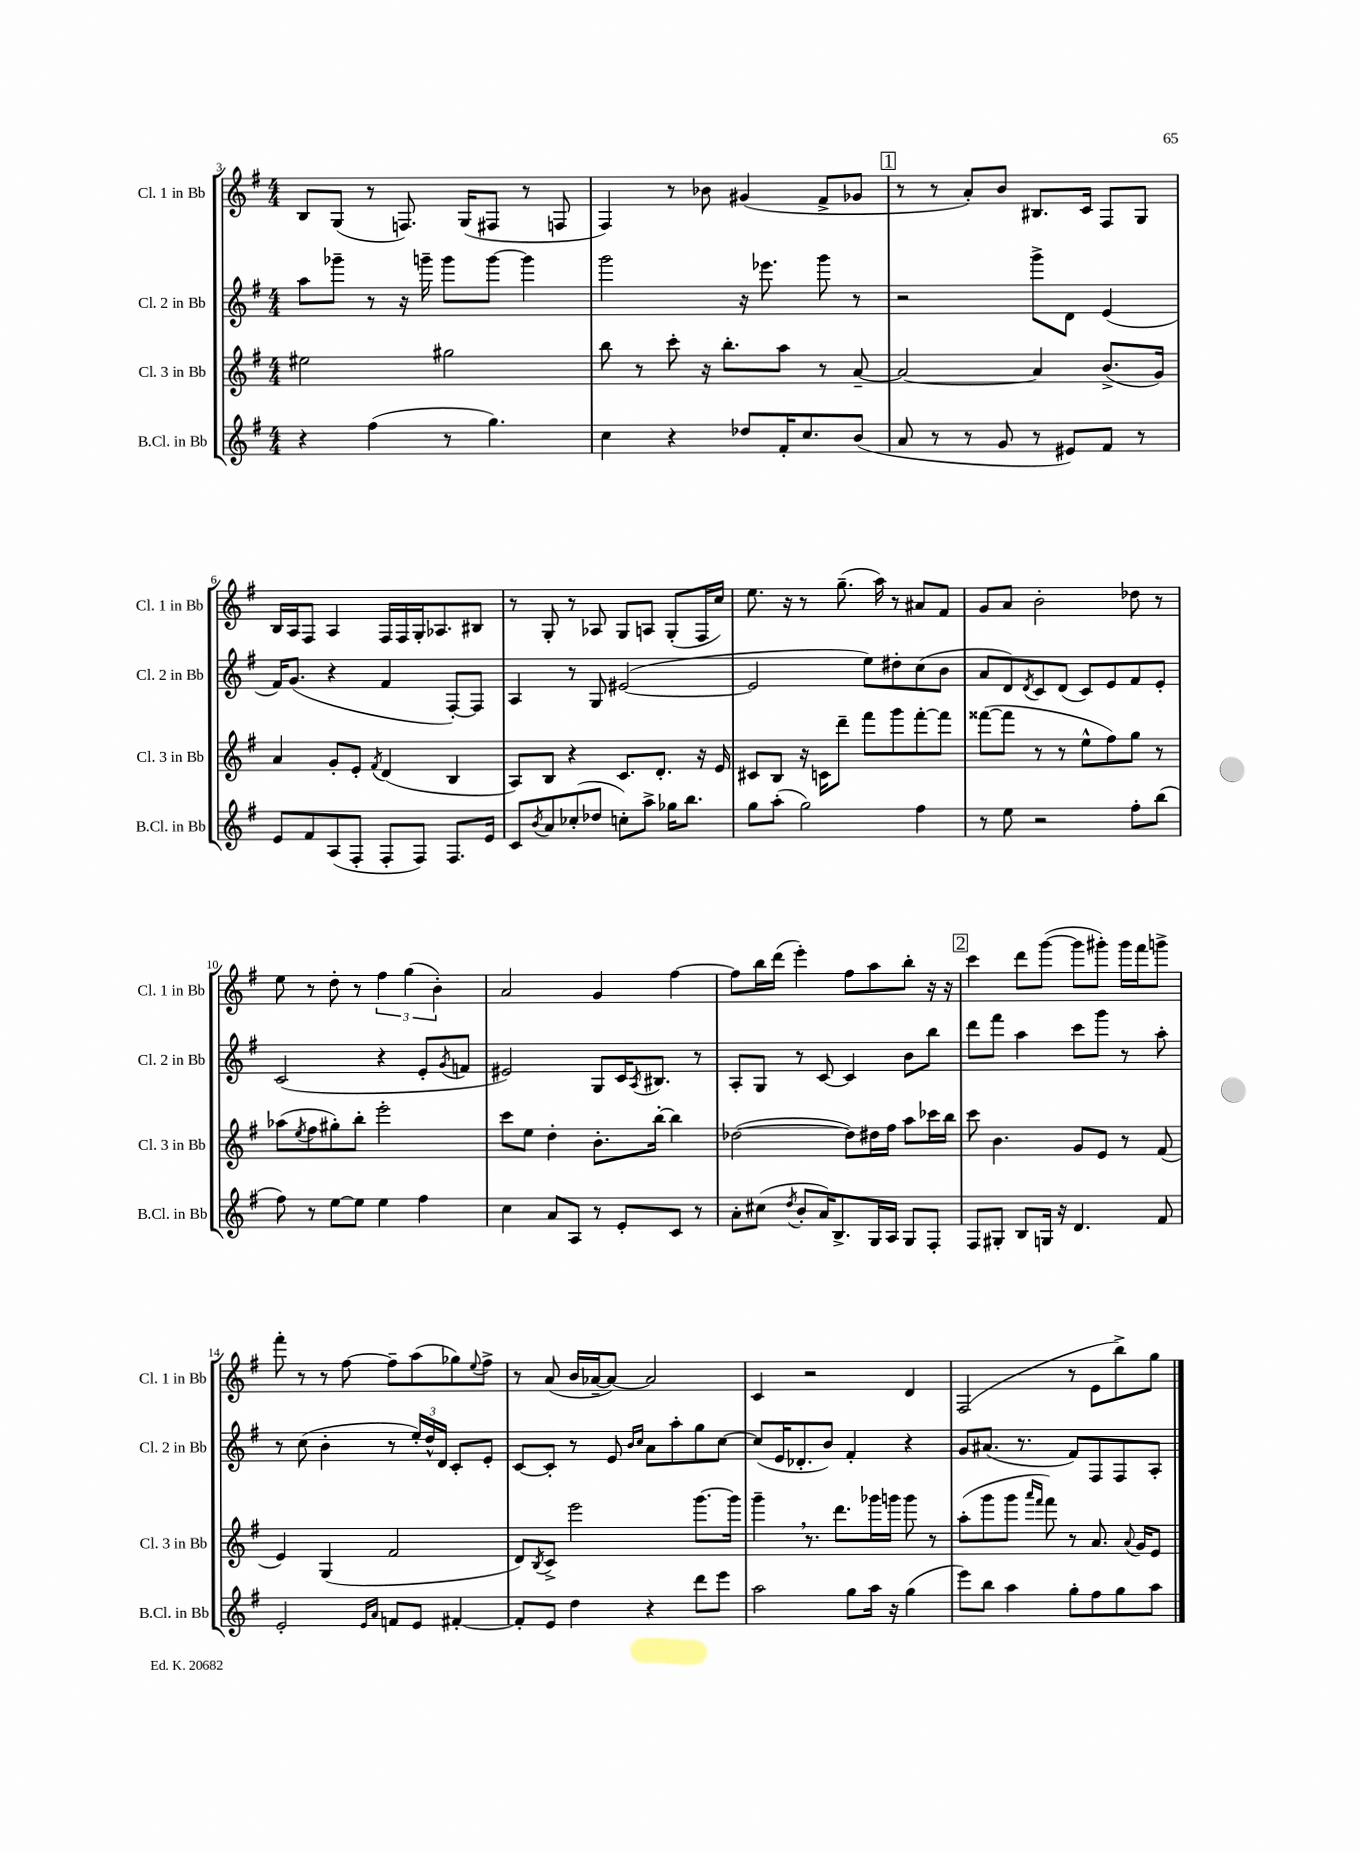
<<
\new StaffGroup <<
\new Staff = "s0" \with { instrumentName = "Cl. 1 in Bb" shortInstrumentName = "Cl. 1 in Bb" } {
    \clef treble \key g \major \numericTimeSignature \time 4/4
    b8 g8( r8 f8.) g16( fis8 r8 f8 |
    fis4) r8 bes'8 gis'4( fis'8-> ges'8 |
    \mark \markup { \box "1" } r8 r8 a'8-.) b'8 bis8. c'16 fis8 g8 |
    b16 a16 fis8 a4 fis16 fis16 g16-. aes8. bis8 |
    r8 g8-. r8 aes8 g8 a8 g8-.( fis16 c''16) |
    e''8. r16 r8 g''8.--( a''16) r8 ais'8 fis'8 |
    g'8 a'8 b'2-. des''8 r8 |
    e''8 r8 d''8-. r8 \tuplet 3/2 { fis''4 g''4( b'4-.) } |
    a'2 g'4 fis''4~ |
    fis''8 b''16 d'''16( e'''4-.) fis''8 a''8 b''8-. r16 r16 |
    \mark \markup { \box "2" } c'''4 d'''8 g'''8~( g'''8 gis'''8-.) gis'''16 fis'''16 g'''8-> |
    fis'''8-. r8 r8 fis''8~ fis''8-- a''8( ges''8) \appoggiatura { e''8 } fis''8-> |
    r8 a'8( b'16 aes'16~-- aes'8~) aes'2 |
    c'4 r2 d'4 |
    fis2( r8 e'8 b''8->) g''8 \bar "|." |
}
\new Staff = "s1" \with { instrumentName = "Cl. 2 in Bb" shortInstrumentName = "Cl. 2 in Bb" } {
    \clef treble \key g \major \numericTimeSignature \time 4/4
    a''8 ges'''8-- r8 r16 g'''16-- g'''8 g'''8~ g'''4 |
    g'''2 r16 ees'''8. g'''8 r8 |
    \mark \markup { \box "1" } r2 g'''8-> d'8 e'4( |
    fis'16) g'8.( r4 fis'4 fis8~-.) fis8 |
    a4 r8 g8 eis'2~( |
    eis'2 e''8) dis''8-. c''8( b'8 |
    a'8 d'8) \acciaccatura { d'8 } c'8 d'8( c'8) e'8 fis'8 e'8-. |
    c'2( r4 e'8-. \acciaccatura { g'8 } f'8 |
    eis'2) g8 c'16 \acciaccatura { a8 } bis8. r8 |
    a8-. g8 r8 c'8~ c'4 b'8 b''8 |
    \mark \markup { \box "2" } d'''8 fis'''8 a''4 c'''8 g'''8 r8 a''8-. |
    r8 c''8( b'4-. r8 \tuplet 3/2 { e''16-.) d''16-^ d'16 } c'8-. e'8-. |
    c'8~ c'8-. r8 e'8 \grace { b'16 c''16 } a'8 a''8-. g''8 c''8~ |
    c''8( e'16 des'8.-. b'8) fis'4-. r4 |
    g'8 ais'8.( r8. fis'8) fis8 fis8 a8-. \bar "|." |
}
\new Staff = "s2" \with { instrumentName = "Cl. 3 in Bb" shortInstrumentName = "Cl. 3 in Bb" } {
    \clef treble \key g \major \numericTimeSignature \time 4/4
    eis''2 gis''2 |
    b''8 r8 c'''8-. r16 b''8.-. a''8 r8 a'8~-- |
    \mark \markup { \box "1" } a'2~ a'4 b'8.->( g'16) |
    a'4 g'8-. e'8-. \acciaccatura { fis'8 } d'4( b4 |
    a8) b8 r4 c'8. d'8.-. r16 e'16 |
    cis'8 b8 r16 c'16 d'''8-- fis'''8 g'''8 fis'''8~-. fis'''8 |
    fisis'''8~( fisis'''8 r8 r8 e''8-^ fis''8) g''8 r8 |
    aes''8( \acciaccatura { e''8 } fis''8 gis''8-.) b''8-. e'''2-. |
    c'''8 e''8 d''4-. b'8.-. b''16~-. b''4 |
    des''2~( des''8) dis''16 fis''16 a''8 ces'''16 b''16 |
    \mark \markup { \box "2" } c'''8 b'4. g'8 e'8 r8 fis'8( |
    e'4) g4( fis'2 |
    d'8) \acciaccatura { b8 } c'8-> e'''2 g'''8.~ g'''16 |
    g'''4-- \breathe r8. d'''8. ges'''16 g'''16 g'''8 r8 |
    a''8-.( g'''8 g'''8 \grace { a'''16 fis'''16 } fis'''8) r8 a'8. \appoggiatura { a'8 } g'16 e'8 \bar "|." |
}
\new Staff = "s3" \with { instrumentName = "B.Cl. in Bb" shortInstrumentName = "B.Cl. in Bb" } {
    \clef treble \key g \major \numericTimeSignature \time 4/4
    r4 fis''4( r8 g''4.) |
    c''4 r4 des''8 fis'16-. c''8. b'8( |
    \mark \markup { \box "1" } a'8 r8 r8 g'8 r8 eis'8) fis'8 r8 |
    e'8 fis'8 a8( fis8-. fis8-. fis8) fis8. e'16 |
    c'8 \acciaccatura { b'8 } a'8 ces''8-.( des''8 c''8-.) a''8-> ges''16 b''8. |
    g''8 a''8-.( g''2) fis''4 |
    r8 e''8 r2 fis''8-. b''8( |
    fis''8) r8 e''8~ e''8 e''4 fis''4 |
    c''4 a'8 a8 r8 e'8-. c'8 r8 |
    a'8-. cis''8( \acciaccatura { d''8 } b'8-. a'16) b8.-> g16 a16 g8 fis8-. |
    \mark \markup { \box "2" } fis8 gis8-. b8 g16 r16 d'4. fis'8 |
    e'2-. \grace { e'16 a'16 } f'8 e'8 fis'4~-. |
    fis'8-. e'8 d''4 r4 d'''8 e'''8 |
    a''2 g''8 a''16 r16 g''4( |
    e'''8) b''8 a''4 g''8-. fis''8 g''8 a''8 \bar "|." |
}
>>
>>
\layout { \context { \Score currentBarNumber = #3 } }
